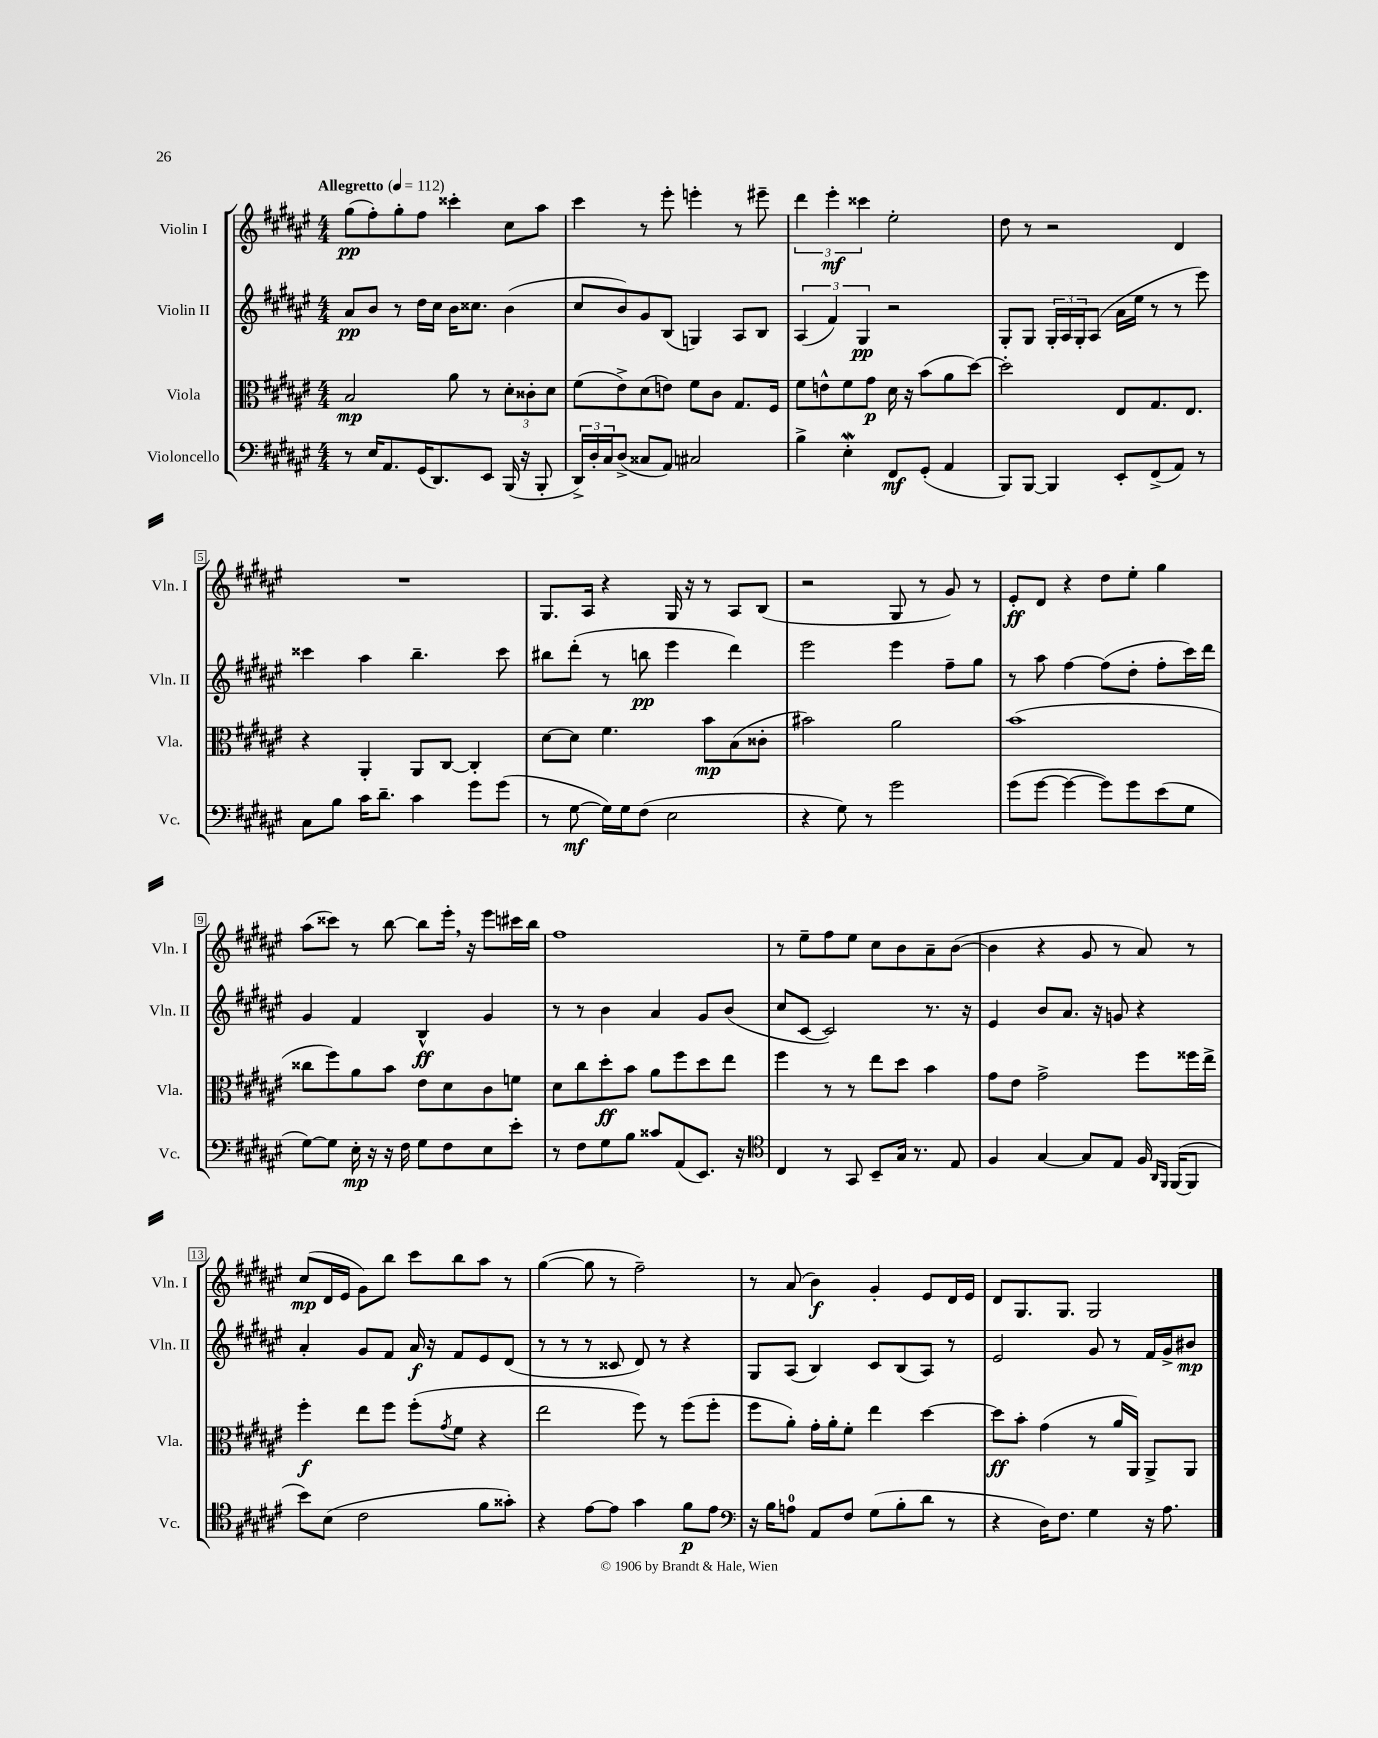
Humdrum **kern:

**kern	**dynam	**kern	**dynam	**kern	**dynam	**kern	**dynam
*part4	*part4	*part3	*part3	*part2	*part2	*part1	*part1
*staff4	*staff4	*staff3	*staff3	*staff2	*staff2	*staff1	*staff1
*I"Violoncello	*	*I"Viola	*	*I"Violin II	*	*I"Violin I	*
*I'Vc.	*	*I'Vla.	*	*I'Vln. II	*	*I'Vln. I	*
*clefF4	*	*clefC3	*	*clefG2	*	*clefG2	*
*k[f#c#g#d#a#e#]	*	*k[f#c#g#d#a#e#]	*	*k[f#c#g#d#a#e#]	*	*k[f#c#g#d#a#e#]	*
*M4/4	*	*M4/4	*	*M4/4	*	*M4/4	*
*MM112	*	*MM112	*	*MM112	*	*MM112	*
=1	=1	=1	=1	=1	=1	=1	=1
!	!	!	!	!	!	!LO:TX:a:B:t=Allegretto	!
8r	.	2B/	mp	8a#/L	pp	(8gg#\L	pp
16E#/KL	.	.	.	8b/J	.	8ff#'\)	.
8.AA#/	.	.	.	.	.	.	.
.	.	.	.	8r	.	8gg#'\	.
(16GG#/K	.	.	.	16dd#\LL	.	8ff#\J	.
8.DD#/)	.	.	.	16cc#\JJ	.	.	.
.	.	8a#\	.	16b\KL	.	4ccc##X'\	.
.	.	.	.	8.cc##X\J	.	.	.
8EE#/J	.	8r	.	.	.	.	.
(16BBB/	.	12d#'\L	.	(4b\	.	8cc#\L	.
16r	.	.	.	.	.	.	.
.	.	12c##X'\	.	.	.	.	.
8BBB'/	.	.	.	.	.	8aa#\J	.
.	.	12d#\J	.	.	.	.	.
=2	=2	=2	=2	=2	=2	=2	=2
24DD#^/LL)	.	(8f#\L	.	8cc#/L	.	4ccc#\	.
24D#'/	.	.	.	.	.	.	.
24C#/J	.	.	.	.	.	.	.
(8D#^/J	.	8e#^\)	.	8b/)	.	.	.
8C##X/L	.	(8d#\	.	8g#/	.	8r	.
8AA#/J)	.	8en\J)	.	(8B/J	.	8eee#'\	.
2C#X/	.	8f#\L	.	4Gn/)	.	4eeen'\	.
.	.	8c#\J	.	.	.	.	.
.	.	8.G#/L	.	8A#/L	.	8r	.
.	.	.	.	8B/J	.	8eee#X~\	.
.	.	16F#/Jk	.	.	.	.	.
=3	=3	=3	=3	=3	=3	=3	=3
4B^\	.	8f#\L	.	(6A#/	.	6ddd#\	.
.	.	8en^^\	.	.	.	.	.
.	.	.	.	6f#/)	.	6eee#'\	mf
4E#W'\	.	8f#\	.	.	.	.	.
.	.	.	.	6G#/	pp	6ccc##X\	.
.	.	8g#\J	p	.	.	.	.
8FF#/L	mf	16d#\	.	2r	.	2ee#'\	.
.	.	16r	.	.	.	.	.
(8GG#'/J	.	(8b\L	.	.	.	.	.
4AA#/	.	8a#\	.	.	.	.	.
.	.	[8dd#\J)	.	.	.	.	.
=4	=4	=4	=4	=4	=4	=4	=4
8BBB/L)	.	2dd#'\]	.	8G#'/L	.	8dd#\	.
[8BBB/J	.	.	.	8G#/J	.	8r	.
4BBB/]	.	.	.	24G#'/LL	.	2r	.
.	.	.	.	24A#/	.	.	.
.	.	.	.	24G#'/J	.	.	.
.	.	.	.	(8A#/J	.	.	.
8EE#'/L	.	8E#/L	.	16a#\LL	.	.	.
.	.	.	.	16ee#\JJ	.	.	.
(8FF#^/	.	8.G#/	.	8r	.	.	.
8AA#/J)	.	.	.	8r	.	4d#/	.
.	.	8.E#/J	.	.	.	.	.
8r	.	.	.	8eee#\)	.	.	.
!!LO:LB:g=z
=5	=5	=5	=5	=5	=5	=5	=5
8C#\L	.	4r	.	4ccc##X\	.	1r	.
8B\J	.	.	.	.	.	.	.
16c#\KL	.	4AA#'/	.	4aa#\	.	.	.
8.d#~\J	.	.	.	.	.	.	.
4c#\	.	8AA#/L	.	4.bb~\	.	.	.
.	.	[8C#/J	.	.	.	.	.
8g#\L	.	4C#'/]	.	.	.	.	.
(8g#\J	.	.	.	8ccc##\	.	.	.
=6	=6	=6	=6	=6	=6	=6	=6
8r	.	[8d#\L	.	8bb#X\L	.	8.G#/L	.
[8G#\	mf	8d#\J]	.	(8ddd#'\J	.	.	.
.	.	.	.	.	.	16A#/Jk	.
16G#\LL])	.	4.f#\	.	8r	.	4r	.
16G#\J	.	.	.	.	.	.	.
(8F#\J	.	.	.	8bbn\	pp	.	.
2E#\	.	.	.	4eee#\	.	16G#/	.
.	.	.	.	.	.	16r	.
.	.	8b\L	mp	.	.	8r	.
.	.	(8B\	.	4ddd#\)	.	8A#/L	.
.	.	8c##X'\J	.	.	.	(8B/J	.
=7	=7	=7	=7	=7	=7	=7	=7
4r	.	2b#X\)	.	2eee#\	.	2r	.
8G#\)	.	.	.	.	.	.	.
8r	.	.	.	.	.	.	.
2g#\	.	2a#\	.	4eee#\	.	8G#/	.
.	.	.	.	.	.	8r	.
.	.	.	.	8ff#~\L	.	8g#/)	.
.	.	.	.	8gg#\J	.	8r	.
=8	=8	=8	=8	=8	=8	=8	=8
(8g#\L	.	(1b	.	8r	.	8e#'/L	ff
[8g#\J	.	.	.	8aa#\	.	8d#/J	.
4g#\_	.	.	.	[4ff#\	.	4r	.
8g#\L])	.	.	.	(8ff#\L]	.	8dd#\L	.
8g#\	.	.	.	8dd#'\J	.	8ee#'\J	.
(8e#\	.	.	.	8ff#'\L	.	4gg#\	.
8G#\J	.	.	.	16ccc#\L)	.	.	.
.	.	.	.	16ddd#\JJ	.	.	.
!!LO:LB:g=z
=9	=9	=9	=9	=9	=9	=9	=9
[8G#\L)	.	8cc##X\L	.	4g#/	.	(8aa#\L	.
8G#\J]	.	8ff#\)	.	.	.	8ccc##X\J)	.
16E#'\	mp	8a#\	.	4f#/	.	8r	.
16r	.	.	.	.	.	.	.
16r	.	8b\J	.	.	.	[8bb\	.
16F#\	.	.	.	.	.	.	.
8G#\L	.	8e#\L	.	4B^^/	ff	8bb\L]	.
8F#\	.	8d#\	.	.	.	16eee#',\Jk	.
.	.	.	.	.	.	16r	.
8E#\	.	8c#\	.	4g#/	.	8eee#\L	.
8e#'\J	.	8fn\J	.	.	.	16ccc#X\L	.
.	.	.	.	.	.	16bb\JJ	.
=10	=10	=10	=10	=10	=10	=10	=10
8r	.	8d#\L	.	8r	.	1ff#	.
8F#\L	.	8cc#\	.	8r	.	.	.
8G#\	.	8dd#'\	ff	4b\	.	.	.
8B\J	.	8b\J	.	.	.	.	.
8c##X/L	.	8a#\L	.	4a#/	.	.	.
(8AA#/	.	8ff#\	.	.	.	.	.
8.EE#/J)	.	8dd#\	.	8g#/L	.	.	.
.	.	8ee#\J	.	(8b/J	.	.	.
16r	.	.	.	.	.	.	.
=11	=11	=11	=11	=11	=11	=11	=11
*clefC4	*	*	*	*	*	*	*
4C#/	.	4ff#\	.	8cc#/L	.	8r	.
.	.	.	.	[8c#/J	.	8ee#~\L	.
8r	.	8r	.	2c#/])	.	8ff#\	.
8GG#/	.	8r	.	.	.	8ee#\J	.
8BB~/L	.	8ee#\L	.	.	.	8cc#\L	.
16G#/Jk	.	8dd#\J	.	.	.	8b\	.
8.r	.	.	.	.	.	.	.
.	.	4b\	.	8.r	.	8a#~\	.
8E#/	.	.	.	.	.	([8b\J	.
.	.	.	.	16r	.	.	.
=12	=12	=12	=12	=12	=12	=12	=12
4F#/	.	8g#\L	.	4e#/	.	4b\]	.
.	.	8e#\J	.	.	.	.	.
[4G#/	.	2g#^\	.	8b/L	.	4r	.
.	.	.	.	8.a#/J	.	.	.
8G#/L]	.	.	.	.	.	8g#/	.
.	.	.	.	16r	.	.	.
8E#/J	.	.	.	8gn/	.	8r	.
16F#/	.	8ff#\L	.	4r	.	8a#/)	.
16qqAA#/LL	.	.	.	.	.	.	.
16qqFF#/JJ	.	.	.	.	.	.	.
([16FF#/KL	.	.	.	.	.	.	.
8FF#/J]	.	16ff##X\L	.	.	.	8r	.
.	.	16ee#^\JJ	.	.	.	.	.
!!LO:LB:g=z
=13	=13	=13	=13	=13	=13	=13	=13
8b\L)	.	4ff#'\	f	4a#'/	.	(8cc#/L	mp
(8B\J	.	.	.	.	.	16d#/L	.
.	.	.	.	.	.	16e#/JJ	.
2c#\	.	8ee#\L	.	8g#/L	.	8g#\L)	.
.	.	8ff#\J	.	8f#/J	.	8bb\J	.
.	.	(8ff#'\L	.	16a#/	f	8ccc#\L	.
.	.	.	.	16r	.	.	.
.	.	8qg#/	.	.	.	.	.
.	.	8f#\J	.	8f#/L	.	8bb\	.
8f#\L	.	4r	.	8e#/	.	8aa#\J	.
8g##X'\J)	.	.	.	(8d#/J	.	8r	.
=14	=14	=14	=14	=14	=14	=14	=14
4r	.	2ee#\	.	8r	.	([4gg#\	.
.	.	.	.	8r	.	.	.
[8e#\L	.	.	.	8r	.	8gg#\]	.
8e#\J]	.	.	.	8c##X/	.	8r	.
4g#\	.	8ff#\)	.	8d#/)	.	2ff#~\)	.
.	.	8r	.	8r	.	.	.
8f#\L	p	(8ff#\L	.	4r	.	.	.
8e#\J	.	8ff#'\J	.	.	.	.	.
=15	=15	=15	=15	=15	=15	=15	=15
*clefF4	*	*	*	*	*	*	*
16r	.	8ff#\L	.	8G#/L	.	8r	.
16B\KL	.	.	.	.	.	.	.
8An\J	.	8a#'\J)	.	(8A#/J	.	(8a#/	.
8AA#/L	.	16g#'\LL	.	4B/)	.	4b\)	f
.	.	16a#'\J	.	.	.	.	.
8F#/J	.	8f#'\J	.	.	.	.	.
(8G#\L	.	4ee#\	.	8c#/L	.	4g#'/	.
8B'\	.	.	.	(8B/	.	.	.
8d#\J	.	[4dd#\	.	8A#/J)	.	8e#/L	.
8r	.	.	.	8r	.	16d#/L	.
.	.	.	.	.	.	16e#/JJ	.
=16	=16	=16	=16	=16	=16	=16	=16
4r	.	8dd#\L]	ff	2e#/	.	8d#/L	.
.	.	8b'\J	.	.	.	8.G#/	.
16D#\KL)	.	(4g#\	.	.	.	.	.
8.F#\J	.	.	.	.	.	8.G#/J	.
4G#\	.	8r	.	8g#/	.	2G#/	.
.	.	16a#/LL	.	8r	.	.	.
.	.	16AA#/JJ)	.	.	.	.	.
16r	.	8AA#^/L	.	16f#/LL	.	.	.
8.A#\	.	.	.	16g#^/J	.	.	.
.	.	8AA#/J	.	8b#X/J	mp	.	.
==	==	==	==	==	==	==	==
*-	*-	*-	*-	*-	*-	*-	*-
